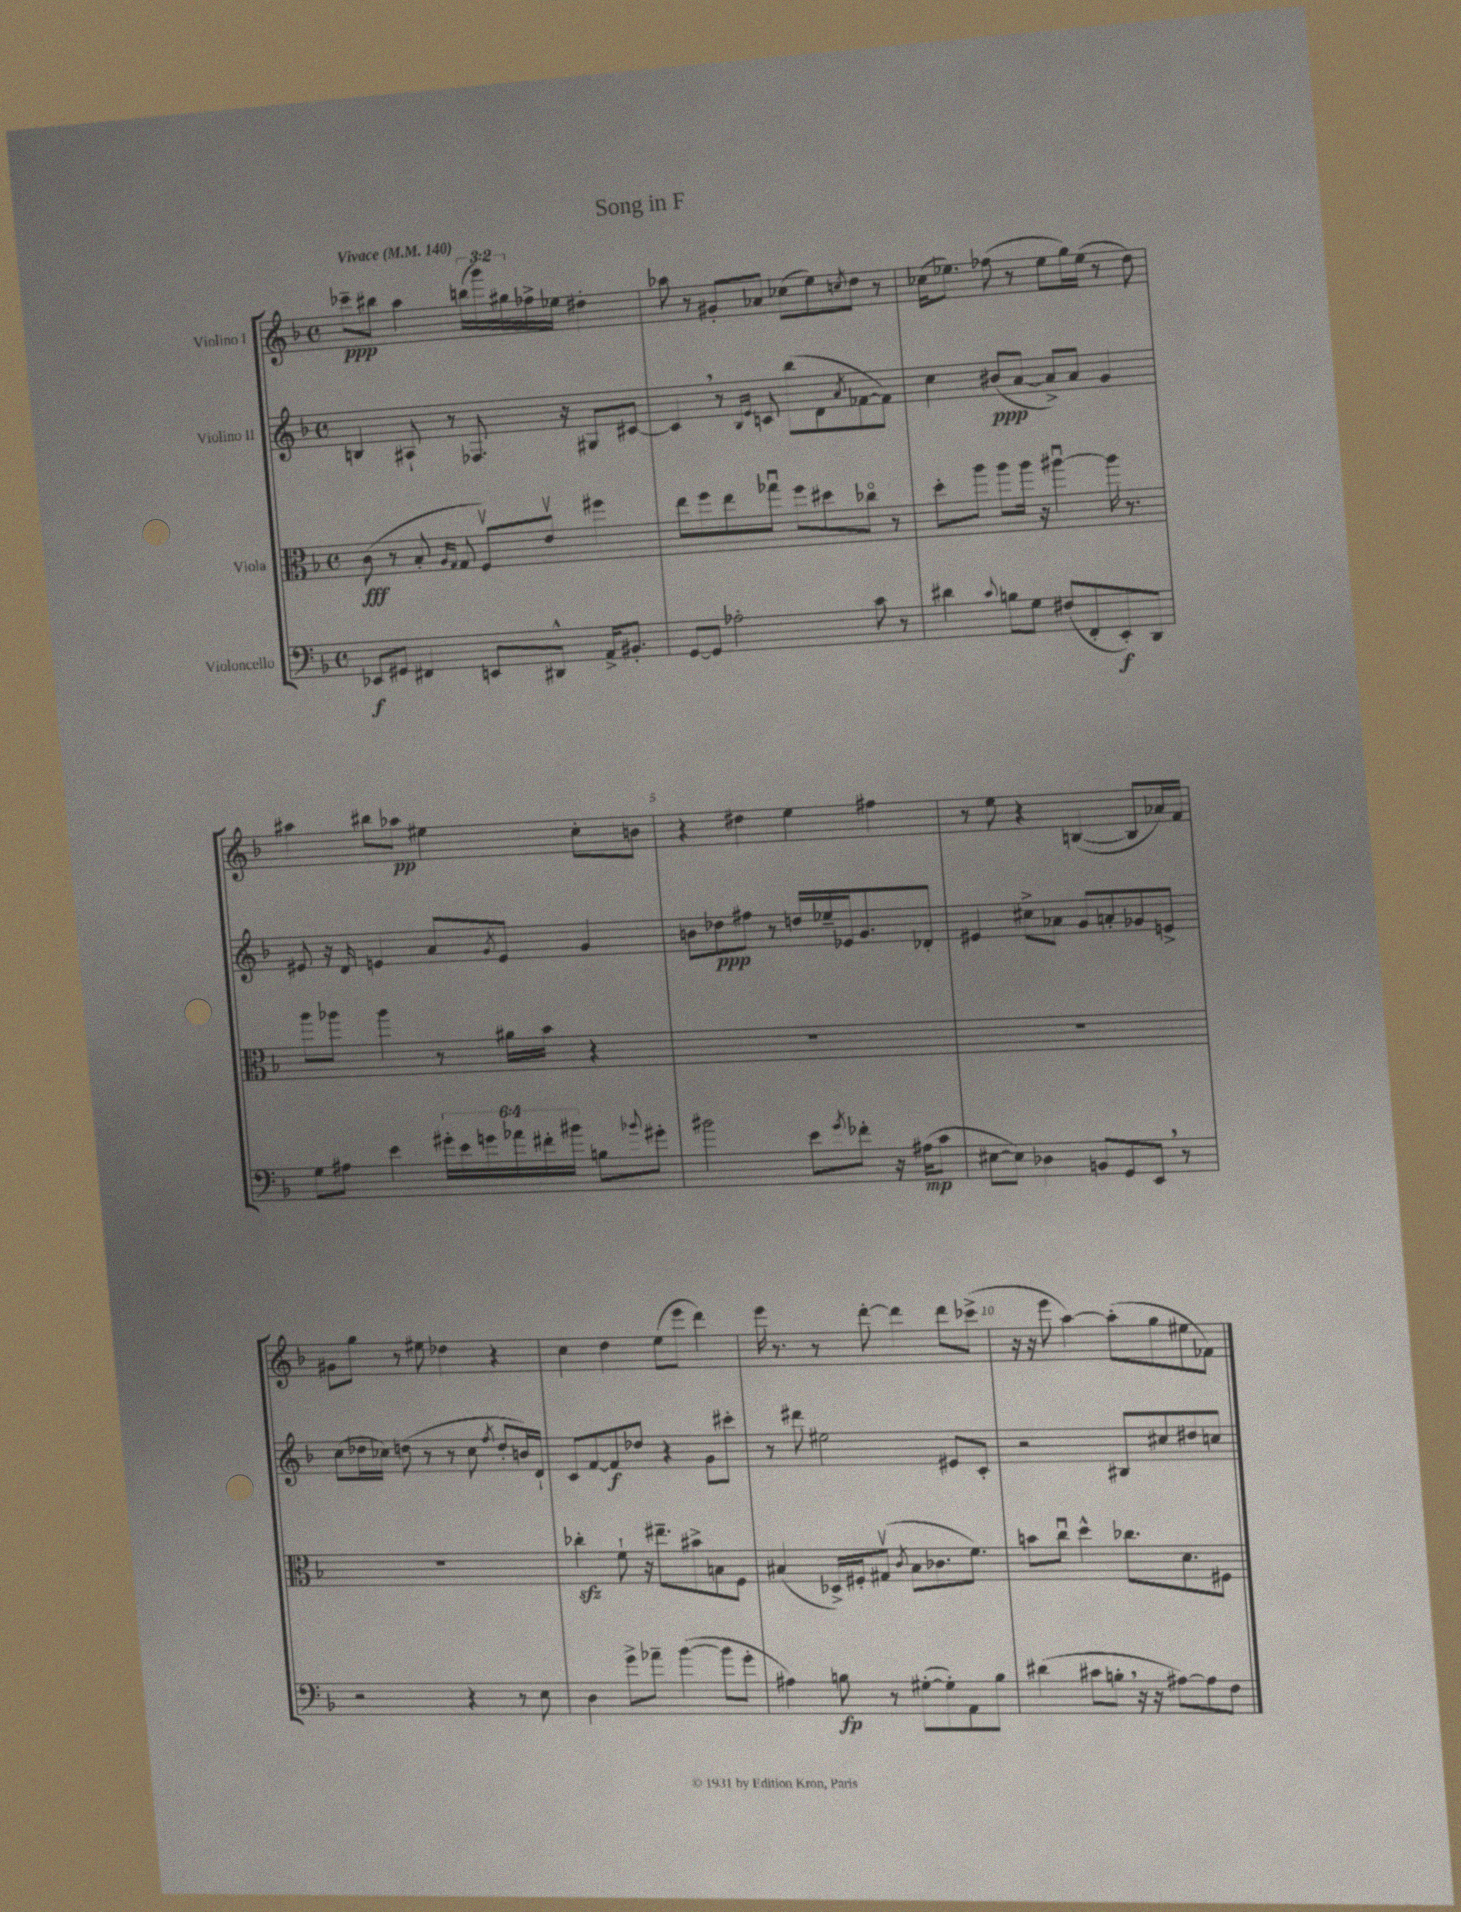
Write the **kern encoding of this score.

**kern	**dynam	**kern	**dynam	**kern	**dynam	**kern	**dynam
*part4	*part4	*part3	*part3	*part2	*part2	*part1	*part1
*staff4	*staff4	*staff3	*staff3	*staff2	*staff2	*staff1	*staff1
*I"Violoncello	*	*I"Viola	*	*I"Violino II	*	*I"Violino I	*
*clefF4	*	*clefC3	*	*clefG2	*	*clefG2	*
*k[b-]	*	*k[b-]	*	*k[b-]	*	*k[b-]	*
*M4/4	*	*M4/4	*	*M4/4	*	*M4/4	*
*met(c)	*	*met(c)	*	*met(c)	*	*met(c)	*
*MM140	*	*MM140	*	*MM140	*	*MM140	*
=1	=1	=1	=1	=1	=1	=1	=1
!	!	!	!	!	!	!LO:TX:a:B:t=Vivace	!
8EE-X/L	f	(8c\	fff	4Bn/	.	8ccc-X~\L	ppp
8GG#X/J	.	8r	.	.	.	8bb#X\J	.
4FF#X/	.	8B-'/	.	8A#X`/	.	4aa\	.
.	.	16qqA/LL	.	.	.	.	.
.	.	16qqG/JJ	.	.	.	.	.
.	.	8G/	.	8r	.	.	.
8EEn/L	.	8Fv/L)	.	8.F-X/	.	(24bbn\LL	.
.	.	.	.	.	.	24ggg\)	.
.	.	.	.	.	.	24gg#X\	.
8DD#X^^/J	.	8ev/J	.	.	.	16ff-X^\	.
.	.	.	.	16r	.	16ee-X\JJ	.
16AA^/KL	.	4ff#X\	.	8G#X/L	.	4dd#X'\	.
8.BB#X'/J	.	.	.	.	.	.	.
.	.	.	.	[8c#X/J	.	.	.
=2	=2	=2	=2	=2	=2	=2	=2
[8GG/L	.	8ee\L	.	4c#,/]	.	8aa-X\	.
8GG/J]	.	8ff\	.	.	.	8r	.
2A-X'\	.	8ee\	.	8r	.	8g#X'/L	.
.	.	.	.	16qqB-/LL	.	.	.
.	.	.	.	16qqe/JJ	.	.	.
.	.	8gg-Xu\J	.	8cn/	.	8a-X/J	.
.	.	8ff\L	.	(8bb-\L	.	(8cc-X\L	.
.	.	8dd#X\	.	8d\	.	8ee\)	.
.	.	.	.	8qa/	.	8qccn/	.
8c\	.	8cc-X\J	.	[8f-X\	.	8dd\J	.
8r	.	8r	.	8f-\J])	.	8r	.
=3	=3	=3	=3	=3	=3	=3	=3
4d#X\	.	8dd'\L	.	4cc\	.	(16cc-X\KL	.
.	.	.	.	.	.	8.ee-X\J)	.
.	.	8aa\J	.	.	.	.	.
8qqc/	.	.	.	.	.	.	.
8Bn\L	.	8aa\L	.	(8b#X/L	ppp	(8ff-X\	.
8G\J	.	16aa\Jk	.	[8a/J	.	8r	.
.	.	16r	.	.	.	.	.
(8F#X/L	.	[4aa#Xu\	.	8a^/L])	.	8ee-\L	.
8FF'/	.	.	.	8a/J	.	16gg\L)	.
.	.	.	.	.	.	(16ee-\JJ	.
8EE'/)	f	16aa#\]	.	4g/	.	8r	.
.	.	8.r	.	.	.	.	.
8DD/J	.	.	.	.	.	8dd\)	.
!!LO:LB:g=z
=4	=4	=4	=4	=4	=4	=4	=4
8G\L	.	8aa\L	.	8e#X/	.	4aa#X\	.
8A#X\J	.	8aa-X\J	.	16r	.	.	.
.	.	.	.	16d/	.	.	.
4e\	.	4aa-\	.	4en/	.	8bb#X\L	.
.	.	.	.	.	.	8aa-X\J	pp
24g#X'\LL	.	8r	.	8a/L	.	4ee#X\	.
24e\	.	.	.	.	.	.	.
24gn\	.	.	.	.	.	.	.
.	.	.	.	8qg/	.	.	.
24a-X\	.	16a#X\LL	.	8e/J	.	.	.
24f#X'\	.	.	.	.	.	.	.
.	.	16b-\JJ	.	.	.	.	.
24b#X\JJ	.	.	.	.	.	.	.
8Bn\L	.	4r	.	4g/	.	8cc'\L	.
8qqb-X/	.	.	.	.	.	.	.
8g#X'\J	.	.	.	.	.	8bn\J	.
=5	=5	=5	=5	=5	=5	=5	=5
2b#X\	.	1r	.	8bn\L	.	4r	.
.	.	.	.	8dd-X\	ppp	.	.
.	.	.	.	8ff#X\J	.	4dd#X\	.
.	.	.	.	8r	.	.	.
8e\L	.	.	.	16ddn/LL	.	4ee\	.
.	.	.	.	16ee-X~/	.	.	.
8qg/	.	.	.	.	.	.	.
8f-X'\J	.	.	.	16e-X/J	.	.	.
.	.	.	.	8.g/	.	.	.
16r	.	.	.	.	.	4ff#X\	.
(16A#X\KL	mp	.	.	.	.	.	.
8c\J	.	.	.	8d-X'/J	.	.	.
=6	=6	=6	=6	=6	=6	=6	=6
[8E#X\L	.	1r	.	4e#X/	.	8r	.
8E#\J])	.	.	.	.	.	8ee\	.
4D-X\	.	.	.	8cc#X^\L	.	4r	.
.	.	.	.	8a-X\J	.	.	.
8BBn/L	.	.	.	8g/L	.	([4Bn/	.
8GG/	.	.	.	8an'/	.	.	.
8EE,/J	.	.	.	8g-X/	.	8B/L]	.
8r	.	.	.	8en^/J	.	16a-X/L)	.
.	.	.	.	.	.	16f/JJ	.
!!LO:LB:g=z
=7	=7	=7	=7	=7	=7	=7	=7
2r	.	1r	.	(8cc\L	.	8g#X\L	.
.	.	.	.	16dd-X\L	.	8gg\J	.
.	.	.	.	16cc-X\JJ)	.	.	.
.	.	.	.	(8ddn\	.	8r	.
.	.	.	.	8r	.	8ee#X\	.
4r	.	.	.	8r	.	4dd-X\	.
.	.	.	.	8cc-\	.	.	.
.	.	.	.	8qff/	.	.	.
8r	.	.	.	8dd'/L	.	4r	.
8E\	.	.	.	16bn/L)	.	.	.
.	.	.	.	16d`/JJ	.	.	.
=8	=8	=8	=8	=8	=8	=8	=8
4D\	.	4cc-Xzz'\	.	8c/L	.	4cc\	.
.	.	.	.	[8f/	.	.	.
8g^\L	.	8f`\	.	8f/]	f	4dd\	.
8a-X~\J	.	16r	.	8dd-X/J	.	.	.
.	.	8.ee#X~\L	.	.	.	.	.
([4b-\	.	.	.	4r	.	(8ee\L	.
.	.	8b#X^\	.	.	.	8eee\J	.
8b-\L]	.	8Bn\	.	8g\L	.	4ddd\)	.
8g'\J	.	8F\J	.	8ccc#X'\J	.	.	.
=9	=9	=9	=9	=9	=9	=9	=9
4A#X\)	.	(4B#X/	.	8r	.	16eee\	.
.	.	.	.	.	.	8.r	.
.	.	.	.	8ddd#X\	.	.	.
8Bn\	fp	16D-X^/LL)	.	2ee#X\	.	8r	.
.	.	16F#X'/J	.	.	.	.	.
8r	.	(8G#Xv/J	.	.	.	[8ddd'\	.
.	.	8qc/	.	.	.	.	.
([8G#X'\L	.	8B#\L	.	.	.	4ddd\]	.
8G#'\])	.	8.c-X\	.	.	.	.	.
8AA\	.	.	.	8e#X/L	.	8ddd\L	.
.	.	8.f\J)	.	.	.	.	.
8B\J	.	.	.	8c'/J	.	(8ccc-X^\J	.
=10	=10	=10	=10	=10	=10	=10	=10
(4d#X\	.	8bn\L	.	2r	.	16r	.
.	.	.	.	.	.	16r	.
.	.	8ccu\J	.	.	.	8eee\	.
8c#X\L	.	4dd^^\	.	.	.	[4aa\)	.
8Bn',\J	.	.	.	.	.	.	.
16r	.	8.cc-X\L	.	8B#X/L	.	(8aa'\L]	.
16r	.	.	.	.	.	.	.
[8A#X\L)	.	.	.	8cc#X/	.	8gg\	.
.	.	8.d\	.	.	.	.	.
8A#\]	.	.	.	8dd#X/	.	8ee#X\	.
8F\J	.	8F#X\J	.	8ccn/J	.	8f-X\J)	.
==	==	==	==	==	==	==	==
*-	*-	*-	*-	*-	*-	*-	*-
